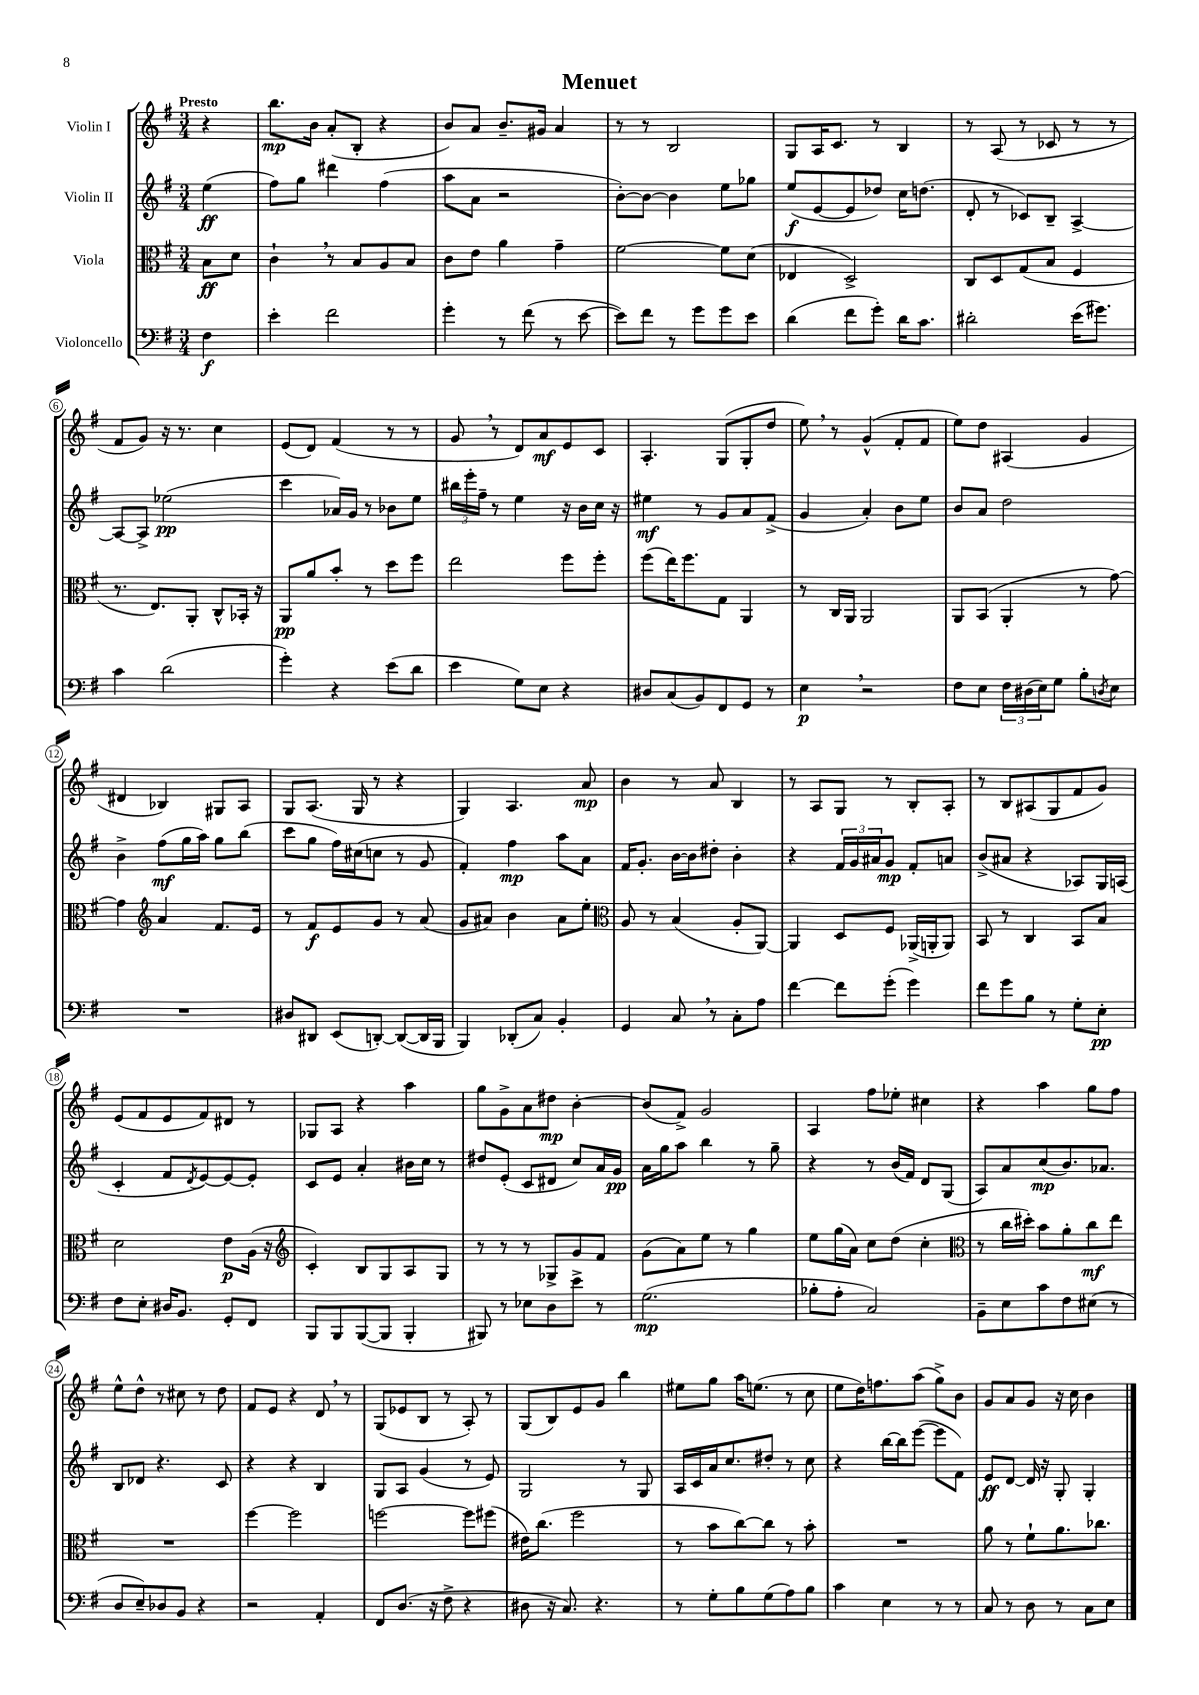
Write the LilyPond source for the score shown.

\header { title = "Menuet" }
<<
\new StaffGroup <<
\new Staff = "s0" \with { instrumentName = "Violin I" } {
    \clef treble \key g \major \numericTimeSignature \time 3/4 \partial 4 \tempo "Presto"
    r4 |
    b''8.\mp b'16 a'8-.( b8-. r4 |
    b'8) a'8 b'8.-- gis'16 a'4 |
    r8 r8 b2 |
    g8 a16 c'8. r8 b4 |
    r8 a8( r8 ces'8 r8 r8 |
    fis'8 g'8) r16 r8. c''4 |
    e'8( d'8) fis'4( r8 r8 |
    g'8 \breathe r8 d'8) a'8\mf e'8 c'8 |
    a4.-. g8( g8-. d''8 |
    e''8) \breathe r8 g'4-^( fis'8-. fis'8 |
    e''8) d''8 ais4( g'4 |
    dis'4 bes4) gis8 a8 |
    g8 a8.( g16 r8 r4 |
    g4) a4. a'8\mp |
    b'4 r8 a'8 b4 |
    r8 a8 g8 r8 b8-. a8-. |
    r8 b8 ais8( g8 fis'8 g'8) |
    e'8( fis'8 e'8 fis'8) dis'8 r8 |
    ges8 a8 r4 a''4 |
    g''8 g'8-> a'8 dis''8\mp b'4~-. |
    b'8( fis'8->) g'2 |
    a4 fis''8 ees''8-. cis''4 |
    r4 a''4 g''8 fis''8 |
    e''8-^ d''8-^ r8 cis''8 r8 d''8 |
    fis'8 e'8 r4 d'8 \breathe r8 |
    g8( ees'8 b8 r8 a8-.) r8 |
    g8( b8) e'8 g'8 b''4 |
    eis''8 g''8 a''16 e''8.( r8 c''8 |
    e''8 d''16) f''8. a''8( g''8->) b'8 |
    g'8 a'8 g'8 r16 c''16 b'4 \bar "|." |
}
\new Staff = "s1" \with { instrumentName = "Violin II" } {
    \clef treble \key g \major \numericTimeSignature \time 3/4 \partial 4
    e''4\ff( |
    fis''8) g''8 dis'''4 fis''4( |
    a''8 a'8 r2 |
    b'8~-.) b'8~ b'4 e''8 ges''8 |
    e''8\f( e'8~ e'8 des''8) c''16 d''8.( |
    d'8-. r8 ces'8) b8-- a4~-> |
    a8~ a8-> ees''2\pp( |
    c'''4 aes'16) g'16 r8 bes'8 e''8 |
    \tuplet 3/2 { bis''16 e'''16-. fis''16-- } r8 e''4 r16 b'16 c''16 r16 |
    eis''4\mf r8 g'8 a'8 fis'8->( |
    g'4 a'4-.) b'8 e''8 |
    b'8 a'8 d''2 |
    b'4-> fis''8\mf( g''16 a''16) g''8 b''8( |
    c'''8 g''8 fis''16) cis''16( c''8 r8 g'8 |
    fis'4-.) fis''4\mp a''8 a'8 |
    fis'16 g'8.-. b'16~ b'16 dis''8-. b'4-. |
    r4 \tuplet 3/2 { fis'16 g'16 ais'16 } g'8\mp fis'8-. a'8 |
    b'8->( ais'8 r4 aes8) g16 a16( |
    c'4-. fis'8 \acciaccatura { d'8 } e'8~) e'8~ e'8-. |
    c'8 e'8 a'4-. bis'16 c''16 r8 |
    dis''8 e'8-.( c'8 dis'8 c''8) a'16 g'16\pp |
    a'16 g''16 a''8 b''4 r8 g''8-- |
    r4 r8 b'16( fis'16) d'8 g8( |
    a8) a'8 c''8\mp( b'8.) aes'8. |
    b8 des'8 r4. c'8 |
    r4 r4 b4 |
    g8 a8 g'4( r8 e'8) |
    g2 r8 g8 |
    a16 c'16 a'16 c''8. dis''8-. r8 c''8 |
    r4 b''16~ b''16 e'''8~( e'''8 fis'8) |
    e'8\ff d'8~ d'16 r16 g8-. g4-. \bar "|." |
}
\new Staff = "s2" \with { instrumentName = "Viola" } {
    \clef alto \key g \major \numericTimeSignature \time 3/4 \partial 4
    b8\ff d'8 |
    c'4-! \breathe r8 b8 a8 b8 |
    c'8 e'8 a'4 g'4-- |
    fis'2~ fis'8 d'8( |
    ees4 d2->) |
    c8 d8 g8( b8 fis4 |
    r8. e8.) a,8-. c8-^ bes,16-. r16 |
    a,8\pp a'8 b'8-. r8 d''8 fis''8 |
    e''2 fis''8 fis''8-. |
    fis''8( e''16) fis''8. g8 a,4 |
    r8 c16 a,16 a,2 |
    a,8 b,8( a,4-. r8 g'8~) |
    g'4 \clef treble a'4 fis'8. e'16 |
    r8 fis'8\f e'8 g'8 r8 a'8( |
    g'8 ais'8) b'4 ais'8 e''8-. |
    \clef alto a8 r8 b4( a8-. a,8~) |
    a,4 d8 fis8 aes,16->( a,16-. a,8) |
    b,8 r8 c4 b,8 b8 |
    d'2 e'8\p a16( r16 |
    \clef treble c'4-.) b8 g8 a8 g8 |
    r8 r8 r8 ges8-> g'8 fis'8 |
    g'8( a'8) e''8 r8 g''4 |
    e''8 g''16( a'16) c''8 d''8( c''4-. |
    \clef alto r8 c''16 dis''16-.) b'8 a'8-. c''8\mf e''8 |
    R2. |
    fis''4~ fis''2 |
    f''2~ f''8 fis''8( |
    eis'16) c''8.( fis''2 |
    r8 b'8 c''8~) c''8 r8 b'8-. |
    R2. |
    a'8 r8 fis'8-! a'8. ces''8. \bar "|." |
}
\new Staff = "s3" \with { instrumentName = "Violoncello" } {
    \clef bass \key g \major \numericTimeSignature \time 3/4 \partial 4
    fis4\f |
    e'4-. fis'2 |
    g'4-. r8 fis'8( r8 e'8~ |
    e'8) fis'8 r8 g'8 g'8 e'8 |
    d'4( fis'8 g'8-.) d'16 c'8. |
    dis'2-. e'16( gis'8.) |
    c'4 d'2( |
    g'4-.) r4 e'8( d'8 |
    e'4 g8) e8 r4 |
    dis8 c8( b,8) fis,8 g,8 r8 |
    e4\p \breathe r2 |
    fis8 e8 \tuplet 3/2 { fis16 dis16( e16) } g8 b8-. \acciaccatura { d8 } e8 |
    R2. |
    dis8 dis,8 e,8( d,8~-.) d,8~( d,16 b,,16 |
    b,,4) des,8-.( c8) b,4-. |
    g,4 c8 \breathe r8 c8-. a8 |
    fis'4~ fis'8 g'8-.( g'4) |
    fis'8 g'8 b8 r8 g8-. e8-.\pp |
    fis8 e8-. dis16 b,8. g,8-. fis,8 |
    b,,8 b,,8 b,,8~( b,,8 b,,4-. |
    bis,,8) r8 ees8 d8 e'8-> r8 |
    g2.\mp( |
    bes8-. a8-. c2) |
    b,8-- e8 c'8 fis8 eis8( r8 |
    d8 e8--) des8 b,8 r4 |
    r2 a,4-. |
    fis,8 d8.( r16 fis8-> r4 |
    dis8 r16 c8.) r4. |
    r8 g8-. b8 g8( a8) b8 |
    c'4 e4 r8 r8 |
    c8 r8 d8 r8 c8 e8 \bar "|." |
}
>>
>>
\layout { \context { \Score \override BarNumber.stencil = #(make-stencil-circler 0.1 0.3 ly:text-interface::print) } }
